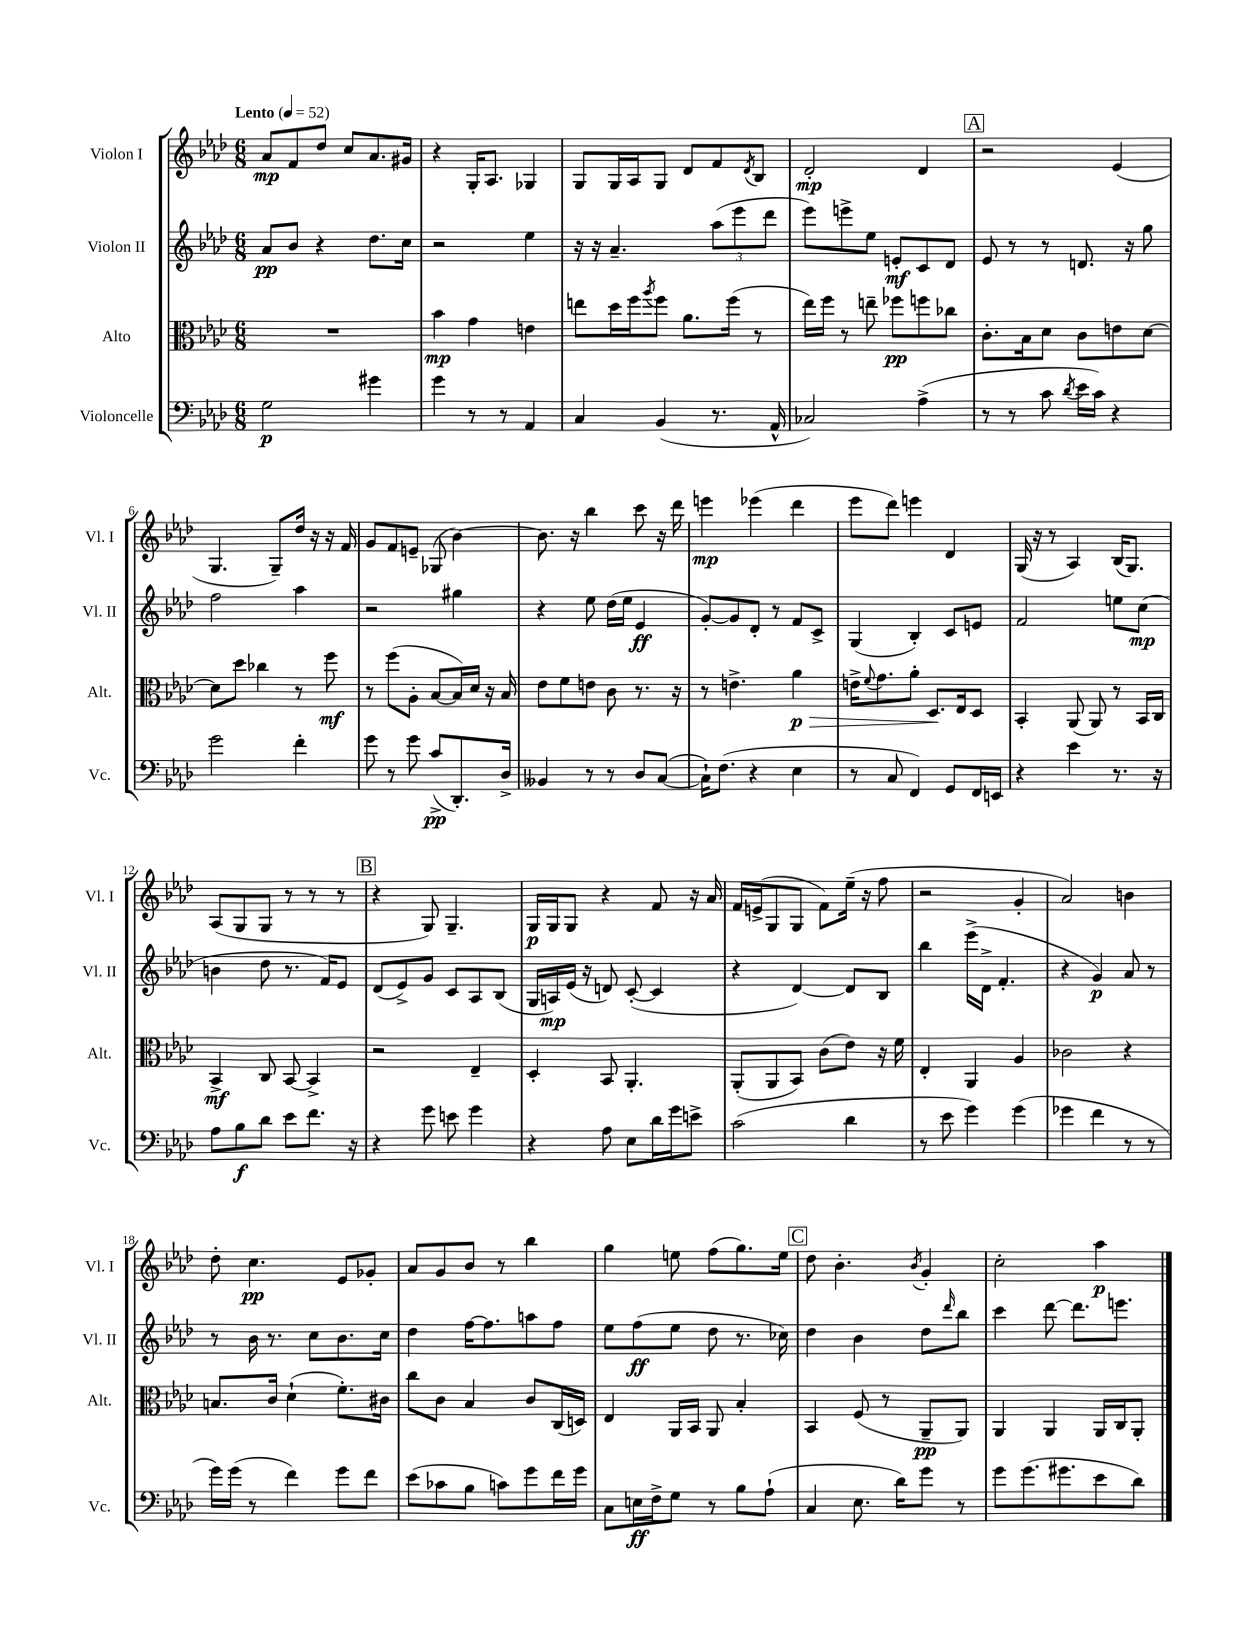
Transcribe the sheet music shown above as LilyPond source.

<<
\new StaffGroup <<
\new Staff = "s0" \with { instrumentName = "Violon I" shortInstrumentName = "Vl. I" } {
    \clef treble \key aes \major \numericTimeSignature \time 6/8 \tempo "Lento" 4 = 52
    aes'8\mp f'8 des''8 c''8 aes'8. gis'16 |
    r4 g16-. aes8. ges4 |
    g8 g16 aes16 g8 des'8 f'8 \acciaccatura { des'8 } bes8 |
    des'2-.\mp des'4 |
    \mark \markup { \box "A" } r2 ees'4( |
    g4. g8--) des''16 r16 r16 f'16 |
    g'8 f'8 e'8-- ges8( bes'4~) |
    bes'8. r16 bes''4 c'''8 r16 des'''16 |
    e'''4\mp ees'''4( des'''4 |
    ees'''8 des'''8) e'''4 des'4 |
    g16( r16 r8 aes4) bes16( g8.) |
    aes8( g8 g8 r8 r8 r8 |
    \mark \markup { \box "B" } r4 g8) g4.-- |
    g16\p g16 g8 r4 f'8 r16 aes'16 |
    f'16 e'16->( g8 g8 f'8) ees''16--( r16 f''8 |
    r2 g'4-. |
    aes'2) b'4 |
    des''8-. c''4.\pp ees'8 ges'8-. |
    aes'8 g'8 bes'8 r8 bes''4 |
    g''4 e''8 f''8( g''8.) e''16 |
    \mark \markup { \box "C" } des''8 bes'4.-. \acciaccatura { bes'8 } g'4-. |
    c''2-. aes''4\p \bar "|." |
}
\new Staff = "s1" \with { instrumentName = "Violon II" shortInstrumentName = "Vl. II" } {
    \clef treble \key aes \major \numericTimeSignature \time 6/8
    aes'8\pp bes'8 r4 des''8. c''16 |
    r2 ees''4 |
    r16 r16 aes'4.-- \tuplet 3/2 { aes''8( ees'''8 des'''8 } |
    ees'''8) e'''8-> ees''8 e'8-.\mf c'8 des'8 |
    \mark \markup { \box "A" } ees'8 r8 r8 d'8. r16 g''8 |
    f''2 aes''4 |
    r2 gis''4 |
    r4 ees''8 des''16( ees''16 ees'4\ff |
    g'8~-.) g'8 des'8-. r8 f'8 c'8-> |
    g4( bes4-.) c'8 e'8 |
    f'2 e''8 c''8\mp( |
    b'4 des''8 r8. f'16) ees'8 |
    \mark \markup { \box "B" } des'8( ees'8->) g'8 c'8 aes8 bes8( |
    g16 a16\mp) ees'16( r16 d'8) c'8~-.( c'4 |
    r4 des'4~) des'8 bes8 |
    bes''4 ees'''16->( des'16-> f'4.-. |
    r4 g'4\p) aes'8 r8 |
    r8 bes'16 r8. c''8 bes'8. c''16 |
    des''4 f''16~ f''8. a''8 f''8 |
    ees''8 f''8\ff( ees''8 des''8 r8. ces''16) |
    \mark \markup { \box "C" } des''4 bes'4 des''8 \grace { des'''16 } bes''8 |
    c'''4 des'''8~ des'''8. e'''8. \bar "|." |
}
\new Staff = "s2" \with { instrumentName = "Alto" shortInstrumentName = "Alt." } {
    \clef alto \key aes \major \numericTimeSignature \time 6/8
    R2. |
    bes'4\mp g'4 e'4 |
    e''8 des''16 f''16 \acciaccatura { aes''8 } f''8 aes'8. f''16( r8 |
    ees''16) f''16 r8 e''8-- fes''8\pp f''8 ces''8 |
    \mark \markup { \box "A" } c'8.-. bes16 des'8 c'8 e'8 des'8~ |
    des'8 des''8 ces''4 r8 f''8\mf |
    r8 f''8( aes8-. bes8~ bes16) des'16 r16 bes16 |
    ees'8 f'8 e'8 c'8 r8. r16 |
    r8 e'4.-> aes'4\p\> |
    e'16-> \appoggiatura { f'8 } g'8. aes'8-. des8.\! ees16 des8 |
    bes,4-. aes,8( aes,8) r8 bes,16 c16 |
    bes,4->\mf c8 bes,8~ bes,4-> |
    \mark \markup { \box "B" } r2 ees4-- |
    des4-. bes,8 aes,4.-. |
    aes,8-.( aes,8 bes,8) c'8( ees'8) r16 f'16 |
    ees4-. aes,4 aes4 |
    ces'2 r4 |
    b8. c'16 des'4-!( f'8.-.) cis'16 |
    c''8 c'8 bes4 c'8 c16( d16) |
    ees4 aes,16 bes,16 aes,8 bes4-. |
    \mark \markup { \box "C" } bes,4 f8( r8 aes,8--\pp aes,8) |
    aes,4 aes,4 aes,16 c16 aes,8-. \bar "|." |
}
\new Staff = "s3" \with { instrumentName = "Violoncelle" shortInstrumentName = "Vc." } {
    \clef bass \key aes \major \numericTimeSignature \time 6/8
    g2\p gis'4 |
    g'4 r8 r8 aes,4 |
    c4 bes,4( r8. aes,16-^ |
    ces2) aes4->( |
    \mark \markup { \box "A" } r8 r8 c'8 \acciaccatura { des'8 } ees'16 c'16) r4 |
    g'2 f'4-. |
    g'8 r8 g'8 c'8->\pp( des,8.-.) des16-> |
    beses,4 r8 r8 des8 c8~( |
    c16-!) f8.( r4 ees4 |
    r8 c8 f,4) g,8 f,16 e,16 |
    r4 ees'4 r8. r16 |
    aes8 bes8\f des'8 ees'8 f'8. r16 |
    \mark \markup { \box "B" } r4 g'8 e'8 g'4 |
    r4 aes8 ees8 des'16 g'16 e'8-> |
    c'2( des'4 |
    r8 ees'8 g'4) g'4( |
    ges'4 f'4 r8 r8 |
    g'16) g'16( r8 f'4) g'8 f'8 |
    ees'8( ces'8 bes8 c'8) g'8 f'16 g'16 |
    c8 e16\ff f16-> g8 r8 bes8 aes8-!( |
    \mark \markup { \box "C" } c4 ees8. des'16) g'8 r8 |
    g'8 g'8.( gis'8. ees'8 des'8) \bar "|." |
}
>>
>>
